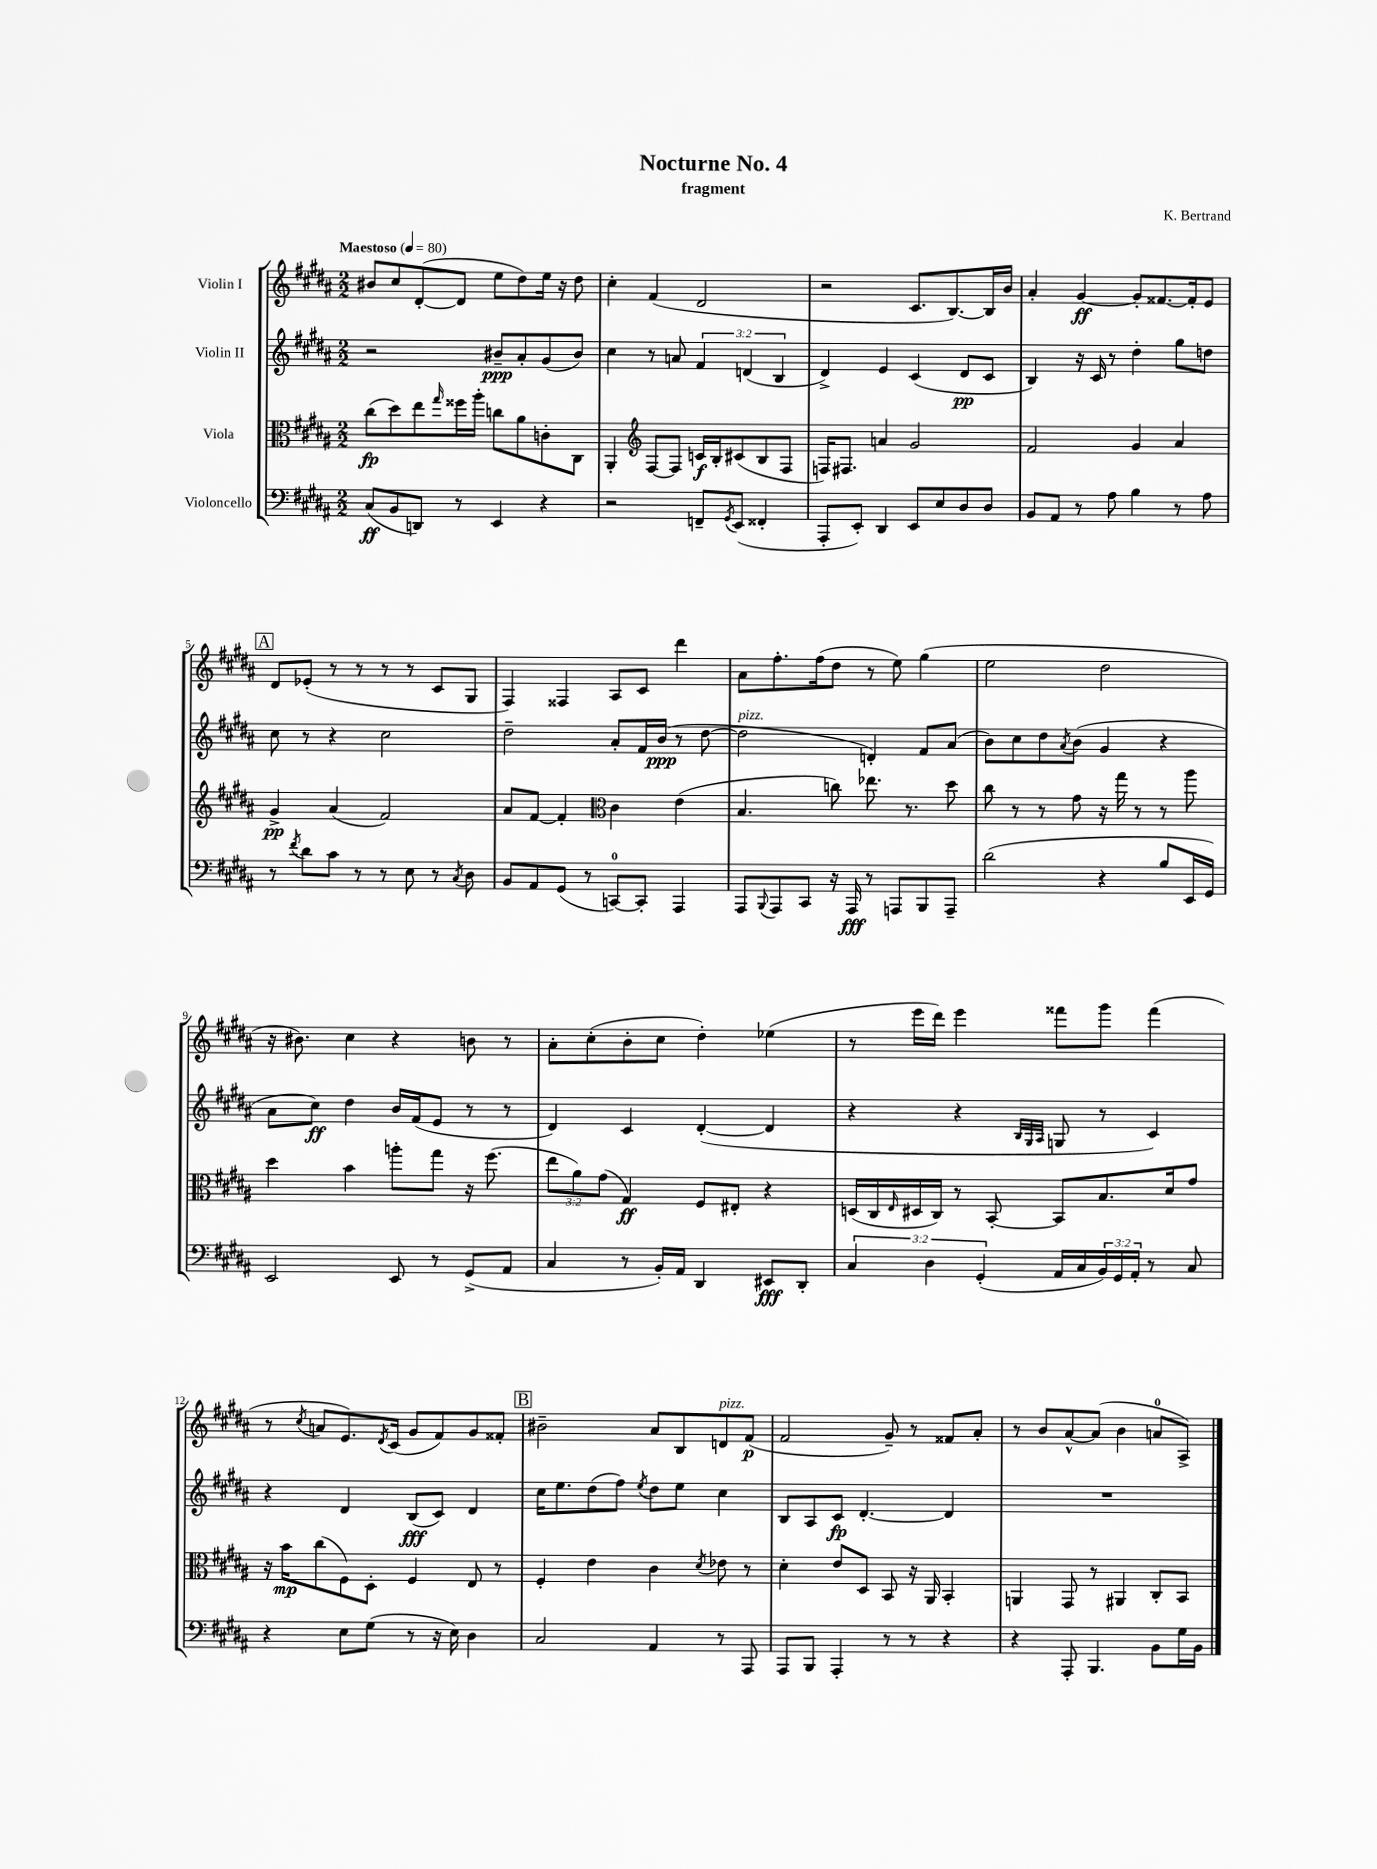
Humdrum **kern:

**kern	**dynam	**kern	**dynam	**kern	**dynam	**kern	**dynam
*part4	*part4	*part3	*part3	*part2	*part2	*part1	*part1
*staff4	*staff4	*staff3	*staff3	*staff2	*staff2	*staff1	*staff1
*I"Violoncello	*	*I"Viola	*	*I"Violin II	*	*I"Violin I	*
*clefF4	*	*clefC3	*	*clefG2	*	*clefG2	*
*k[f#c#g#d#a#]	*	*k[f#c#g#d#a#]	*	*k[f#c#g#d#a#]	*	*k[f#c#g#d#a#]	*
*M2/2	*	*M2/2	*	*M2/2	*	*M2/2	*
*MM80	*	*MM80	*	*MM80	*	*MM80	*
=1	=1	=1	=1	=1	=1	=1	=1
!	!	!	!	!	!	!LO:TX:a:B:t=Maestoso	!
(8C#/L	ff	(8cc#\L	fp	2r	.	8b#X/L	.
8BB/	.	8dd#\)	.	.	.	8cc#/	.
8DDn/J)	.	8ee\	.	.	.	([8d#'/	.
.	.	16qqgg#/	.	.	.	.	.
8r	.	16ff##X\L	.	.	.	8d#/J]	.
.	.	16aa#'\JJ	.	.	.	.	.
4EE/	.	8ccn\L	.	8b#X~/L	ppp	8ee\L	.
.	.	8a#\	.	8a#'/	.	8dd#\)	.
4r	.	8cn'\	.	(8g#/	.	16ee\Jk	.
.	.	.	.	.	.	16r	.
.	.	8C#\J	.	8b#/J)	.	8dd#\	.
=2	=2	=2	=2	=2	=2	=2	=2
2r	.	4AA#'/	.	4cc#\	.	4cc#'\	.
*	*	*clefG2	*	*	*	*	*
.	.	[8F#/L	.	8r	.	(4f#/	.
.	.	8F#/J]	.	8an/	.	.	.
8FFn~/L	.	16cn/LL	f	6f#/	.	2d#/	.
.	.	16B'/J	.	.	.	.	.
8qGG#/	.	.	.	.	.	.	.
(8EE/J	.	(8c#X/	.	.	.	.	.
.	.	.	.	(6dn/	.	.	.
4FF##X'/	.	8B/	.	.	.	.	.
.	.	.	.	6B/	.	.	.
.	.	8F#/J	.	.	.	.	.
=3	=3	=3	=3	=3	=3	=3	=3
8AAA#'/L	.	16Fn/KL)	.	4d#^/)	.	2r	.
.	.	8.F#X/J	.	.	.	.	.
8EE'/J)	.	.	.	.	.	.	.
4DD#/	.	4an/	.	4e/	.	.	.
8EE/L	.	2g#/	.	(4c#/	.	8.c#/L	.
8E/	.	.	.	.	.	.	.
.	.	.	.	.	.	[8.B/)	.
8D#/	.	.	.	8d#/L	pp	.	.
8D#/J	.	.	.	8c#/J	.	16B/L]	.
.	.	.	.	.	.	16b/JJ	.
=4	=4	=4	=4	=4	=4	=4	=4
8BB/L	.	2f#/	.	4B/)	.	4a#'/	.
8AA#/J	.	.	.	.	.	.	.
8r	.	.	.	16r	.	[4g#/	ff
.	.	.	.	16c#/	.	.	.
8A#\	.	.	.	8r	.	.	.
4B\	.	4g#/	.	4dd#'\	.	8g#'/L]	.
.	.	.	.	.	.	[8.f##X/	.
8r	.	4a#/	.	8gg#\L	.	.	.
.	.	.	.	.	.	16f##'/k]	.
8A#\	.	.	.	8ddn\J	.	8e/J	.
!!LO:LB:g=z
!!LO:REH:place=s1:t=A
=5	=5	=5	=5	=5	=5	=5	=5
8r	.	4g#^/	pp	8cc#\	.	8d#/L	.
8qf#/	.	.	.	.	.	.	.
8d#\L	.	.	.	8r	.	(8e-X'/J	.
8c#\J	.	(4a#/	.	4r	.	8r	.
8r	.	.	.	.	.	8r	.
8r	.	2f#/)	.	2cc#\	.	8r	.
8E\	.	.	.	.	.	8r	.
8r	.	.	.	.	.	8c#/L	.
8qC#/	.	.	.	.	.	.	.
8D#\	.	.	.	.	.	8G#/J	.
=6	=6	=6	=6	=6	=6	=6	=6
8BB/L	.	8a#/L	.	2dd#~\	.	4F#/)	.
8AA#/	.	[8f#/J	.	.	.	.	.
(8GG#/J	.	4f#'/]	.	.	.	4F##X/	.
8r	.	.	.	.	.	.	.
*	*	*clefC3	*	*	*	*	*
[8CCn/L)	.	4c#\	.	8a#'/L	.	8A#/L	.
8CC'/J]	.	.	.	16f#/L	.	8c#/J	.
.	.	.	.	(16b/JJ	ppp	.	.
4AAA#/	.	(4e\	.	8r	.	4ddd#\	.
.	.	.	.	[8dd#\	.	.	.
=7	=7	=7	=7	=7	=7	=7	=7
!	!	!	!	!LO:TX:a:i:t=pizz.	!	!	!
8AAA#/L	.	4.B/	.	2dd#\]	.	8a#\L	.
8qqBBB/	.	.	.	.	.	.	.
8AAA#/	.	.	.	.	.	8.ff#'\	.
8CC#/J	.	.	.	.	.	.	.
.	.	.	.	.	.	(16ff#\k	.
16r	.	8ccn\)	.	.	.	8dd#\J	.
16AAA#/	fff	.	.	.	.	.	.
8r	.	8.ee-X\	.	4dn'/)	.	8r	.
8AAAn/L	.	.	.	.	.	8ee\)	.
.	.	8.r	.	.	.	.	.
8BBB/	.	.	.	8f#/L	.	(4gg#\	.
8AAA~/J	.	8dd#\	.	(8a#/J	.	.	.
=8	=8	=8	=8	=8	=8	=8	=8
(2d#\	.	8cc#\	.	8b\L)	.	2ee\	.
.	.	8r	.	8cc#\	.	.	.
.	.	8r	.	8dd#\	.	.	.
.	.	.	.	8qa#/	.	.	.
.	.	8g#\	.	(8b\J	.	.	.
4r	.	16r	.	4g#/	.	2dd#\	.
.	.	16gg#\	.	.	.	.	.
.	.	8r	.	.	.	.	.
8B/L	.	8r	.	4r	.	.	.
16EE/L	.	8aa#\	.	.	.	.	.
16GG#/JJ)	.	.	.	.	.	.	.
!!LO:LB:g=z
=9	=9	=9	=9	=9	=9	=9	=9
2EE/	.	4dd#\	.	8a#\L	.	16r	.
.	.	.	.	.	.	8.b#X\)	.
.	.	.	.	8cc#\J)	ff	.	.
.	.	4b\	.	4dd#\	.	4cc#\	.
8EE/	.	8aan'\L	.	16b/LL	.	4r	.
.	.	.	.	(16f#/J	.	.	.
8r	.	8gg#\J	.	8e/J	.	.	.
(8GG#^/L	.	16r	.	8r	.	8bn\	.
.	.	(8.ff#\	.	.	.	.	.
8AA#/J	.	.	.	8r	.	8r	.
=10	=10	=10	=10	=10	=10	=10	=10
4C#/	.	12ee\L	.	4d#/)	.	8a#'\L	.
.	.	12a#\)	.	.	.	.	.
.	.	.	.	.	.	(8cc#'\	.
.	.	(12g#\J	.	.	.	.	.
8r	.	4G#/)	ff	4c#/	.	8b'\	.
16BB'/LL)	.	.	.	.	.	8cc#\J	.
16AA#/JJ	.	.	.	.	.	.	.
4DD#/	.	8F#/L	.	([4d#'/	.	4dd#'\)	.
.	.	8E#X'/J	.	.	.	.	.
8EE#X/L	fff	4r	.	4d#/]	.	(4ee-X\	.
8DD#'/J	.	.	.	.	.	.	.
=11	=11	=11	=11	=11	=11	=11	=11
6C#/	.	(16Dn/LL	.	4r	.	8r	.
.	.	16C#/	.	.	.	.	.
.	.	16qqE/	.	.	.	.	.
.	.	16D#X/	.	.	.	16eee\LL	.
6D#\	.	.	.	.	.	.	.
.	.	16C#/JJ)	.	.	.	16ddd#\JJ)	.
.	.	8r	.	4r	.	4eee\	.
(6GG#'/	.	.	.	.	.	.	.
.	.	[8BB'/	.	.	.	.	.
.	.	.	.	32qqB/LLL	.	.	.
.	.	.	.	32qqG#/	.	.	.
.	.	.	.	32qqA#/JJJ	.	.	.
16AA#/LL	.	8BB/L]	.	8Gn/	.	8fff##X\L	.
16C#/	.	.	.	.	.	.	.
24BB/)	.	8.B/	.	8r	.	8ggg#\J	.
24GG#/	.	.	.	.	.	.	.
24AA#'/JJ	.	.	.	.	.	.	.
8r	.	.	.	4c#/)	.	(4fff##\	.
.	.	16d#/k	.	.	.	.	.
8C#/	.	8g#/J	.	.	.	.	.
!!LO:LB:g=z
=12	=12	=12	=12	=12	=12	=12	=12
4r	.	16r	.	4r	.	8r	.
.	.	16b\KL	mp	.	.	.	.
.	.	.	.	.	.	8qcc#/	.
.	.	(8cc#\	.	.	.	8an/L	.
8E\L	.	8F#\)	.	4d#/	.	8.e/)	.
(8G#\J	.	8D#'\J	.	.	.	.	.
.	.	.	.	.	.	8qd#/	.
.	.	.	.	.	.	(16c#/Jk	.
8r	.	4F#/	.	(8B/L	fff	8g#/L	.
16r	.	.	.	8c#/J)	.	8f#/)	.
16E\)	.	.	.	.	.	.	.
4D#\	.	8E/	.	4d#/	.	8g#/	.
.	.	8r	.	.	.	8f##X'/J	.
!!LO:REH:place=s1:t=B
=13	=13	=13	=13	=13	=13	=13	=13
2C#/	.	4F#'/	.	16cc#\KL	.	2b#X~\	.
.	.	.	.	8.ee\	.	.	.
.	.	4e\	.	(8dd#\	.	.	.
.	.	.	.	8ff#\J)	.	.	.
.	.	.	.	8qee/	.	.	.
4AA#/	.	4c#\	.	8dd#\L	.	8a#/L	.
.	.	.	.	8ee\J	.	8B/	.
.	.	8qd#/	.	.	.	.	.
!	!	!	!	!	!	!LO:TX:a:i:t=pizz.	!
8r	.	8e-X\	.	4cc#\	.	8dn/	.
8AAA#/	.	8r	.	.	.	(8f#/J	p
=14	=14	=14	=14	=14	=14	=14	=14
8AAA#/L	.	4d#'\	.	8B/L	.	2f#/	.
8BBB/J	.	.	.	8A#/	.	.	.
4AAA#'/	.	8e/L	.	8c#/J	fp	.	.
.	.	8D#/J	.	[4.d#'/	.	.	.
8r	.	8BB/	.	.	.	8g#~/)	.
8r	.	16r	.	.	.	8r	.
.	.	16AA#/	.	.	.	.	.
4r	.	4BB'/	.	4d#/]	.	8f##X/L	.
.	.	.	.	.	.	8a#'/J	.
=15	=15	=15	=15	=15	=15	=15	=15
4r	.	4AAn/	.	1r	.	8r	.
.	.	.	.	.	.	8b/L	.
8AAA#'/	.	8GG#/	.	.	.	[8a#^^/	.
4.BBB/	.	8r	.	.	.	(8a#/J]	.
.	.	4AA#X/	.	.	.	4b\	.
8BB\L	.	8C#'/L	.	.	.	8an/L	.
16G#\L	.	8BB/J	.	.	.	8A#^/J)	.
16BB\JJ	.	.	.	.	.	.	.
==	==	==	==	==	==	==	==
*-	*-	*-	*-	*-	*-	*-	*-
